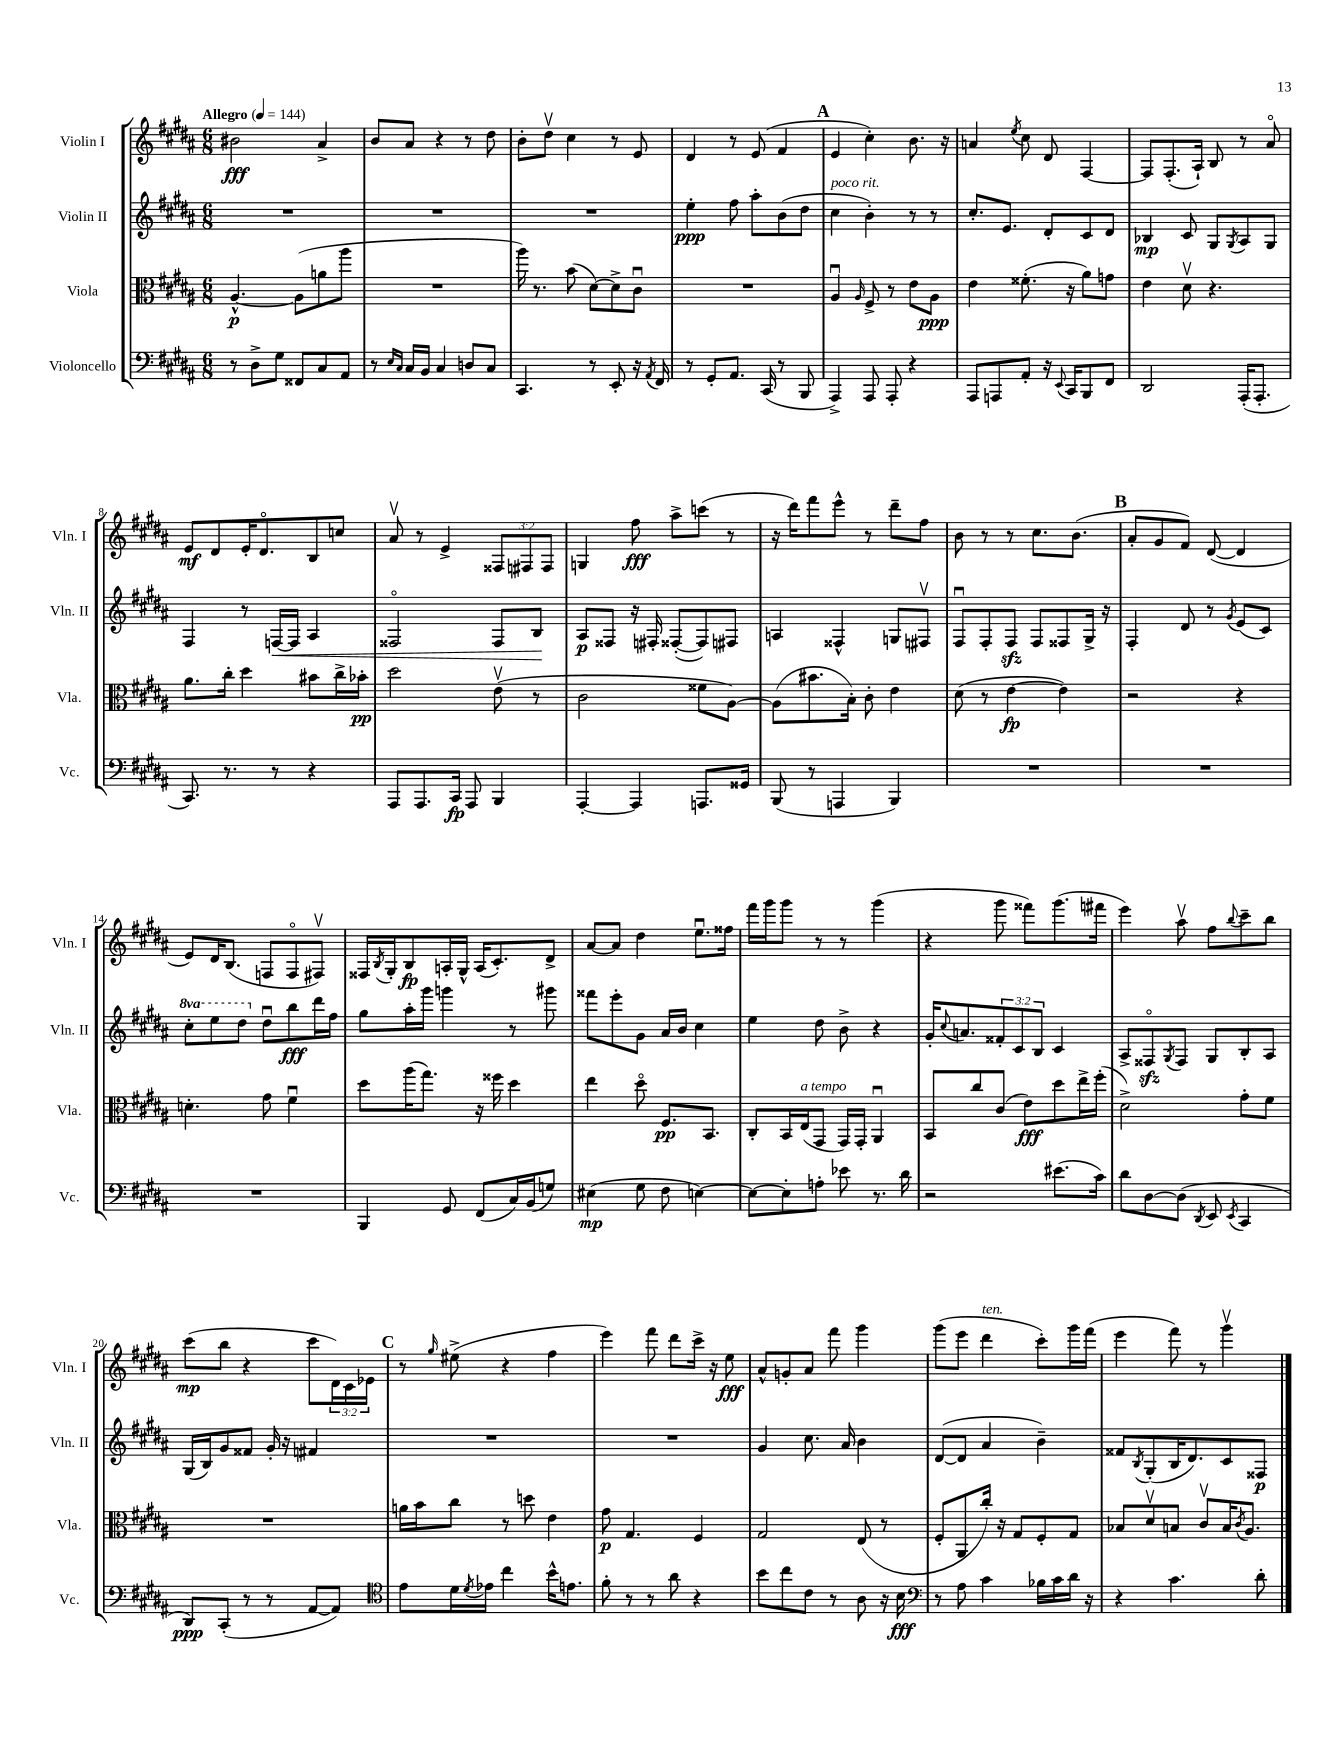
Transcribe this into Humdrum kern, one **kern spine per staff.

**kern	**dynam	**kern	**dynam	**kern	**dynam	**kern	**dynam
*part4	*part4	*part3	*part3	*part2	*part2	*part1	*part1
*staff4	*staff4	*staff3	*staff3	*staff2	*staff2	*staff1	*staff1
*I"Violoncello	*	*I"Viola	*	*I"Violin II	*	*I"Violin I	*
*I'Vc.	*	*I'Vla.	*	*I'Vln. II	*	*I'Vln. I	*
*clefF4	*	*clefC3	*	*clefG2	*	*clefG2	*
*k[f#c#g#d#a#]	*	*k[f#c#g#d#a#]	*	*k[f#c#g#d#a#]	*	*k[f#c#g#d#a#]	*
*M6/8	*	*M6/8	*	*M6/8	*	*M6/8	*
*MM144	*	*MM144	*	*MM144	*	*MM144	*
=1	=1	=1	=1	=1	=1	=1	=1
!	!	!	!	!	!	!LO:TX:a:B:t=Allegro	!
8r	.	[4.A#^^/	p	2.r	.	2b#X\	fff
8D#^\L	.	.	.	.	.	.	.
8G#\J	.	.	.	.	.	.	.
8FF##X/L	.	(8A#\L]	.	.	.	.	.
8C#/	.	8an\	.	.	.	4a#^/	.
8AA#/J	.	8aa#\J	.	.	.	.	.
=2	=2	=2	=2	=2	=2	=2	=2
8r	.	2.r	.	2.r	.	8b/L	.
16qqE/LL	.	.	.	.	.	.	.
16qqC#/JJ	.	.	.	.	.	.	.
16C#/LL	.	.	.	.	.	8a#/J	.
16BB/JJ	.	.	.	.	.	.	.
4C#/	.	.	.	.	.	4r	.
8Dn/L	.	.	.	.	.	8r	.
8C#/J	.	.	.	.	.	8dd#\	.
=3	=3	=3	=3	=3	=3	=3	=3
4.CC#/	.	16aa#\)	.	2.r	.	8b'\L	.
.	.	8.r	.	.	.	.	.
.	.	.	.	.	.	8dd#v\J	.
.	.	(8b\	.	.	.	4cc#\	.
8r	.	[8d#\L)	.	.	.	.	.
8EE'/	.	8d#^\]	.	.	.	8r	.
16r	.	8c#u\J	.	.	.	8e/	.
8qAA#/	.	.	.	.	.	.	.
16FF#/	.	.	.	.	.	.	.
=4	=4	=4	=4	=4	=4	=4	=4
8r	.	2.r	.	4ee'\	ppp	4d#/	.
8GG#'/L	.	.	.	.	.	.	.
8.AA#/J	.	.	.	8ff#\	.	8r	.
.	.	.	.	8aa#'\L	.	(8e/	.
(16CC#/	.	.	.	.	.	.	.
8r	.	.	.	(8b\	.	4f#/	.
8BBB/	.	.	.	8dd#\J	.	.	.
!!LO:REH:place=s1:t=A
=5	=5	=5	=5	=5	=5	=5	=5
!	!	!	!	!LO:TX:a:i:t=poco rit.	!	!	!
4AAA#^/)	.	4A#u/	.	4cc#\	.	4e/	.
.	.	16qqA#/	.	.	.	.	.
8AAA#/	.	8F#^/	.	4b'\)	.	4cc#'\)	.
8AAA#'/	.	8r	.	.	.	.	.
4r	.	8e\L	.	8r	.	8.b\	.
.	.	8A#\J	ppp	8r	.	.	.
.	.	.	.	.	.	16r	.
=6	=6	=6	=6	=6	=6	=6	=6
8AAA#/L	.	4e\	.	8.cc#'/L	.	4an/	.
8AAAn/	.	.	.	.	.	.	.
.	.	.	.	8.e/J	.	.	.
.	.	.	.	.	.	8qee/	.
8AA#'/J	.	(8.f##X'\	.	.	.	8cc#\	.
16r	.	.	.	8d#'/L	.	8d#/	.
8qqEE/	.	.	.	.	.	.	.
16CC#/KL	.	16r	.	.	.	.	.
8BBB/	.	8a#\L)	.	8c#/	.	[4F#/	.
8FF#/J	.	8gn\J	.	8d#/J	.	.	.
=7	=7	=7	=7	=7	=7	=7	=7
2DD#/	.	4e\	.	4B-X/	mp	8F#/L]	.
.	.	.	.	.	.	(8.F#'/	.
.	.	8d#v\	.	8c#/	.	.	.
.	.	.	.	.	.	16A#`/Jk)	.
.	.	4.r	.	8G#/L	.	8B/	.
.	.	.	.	8qG#/	.	.	.
(16AAA#'/KL	.	.	.	8A#/	.	8r	.
8.AAA#'/J	.	.	.	.	.	.	.
.	.	.	.	8G#/J	.	8a#/	.
!!LO:LB:g=z
=8	=8	=8	=8	=8	=8	=8	=8
8.CC#/)	.	8.a#\L	.	4F#/	.	8e/L	mf
.	.	.	.	.	.	8d#/	.
8.r	.	16cc#'\Jk	.	.	.	.	.
.	.	4dd#\	.	8r	.	16e'/K	.
.	.	.	.	.	.	8.d#/	.
!	!	!	!	!	!LO:HP:b	!	!
8r	.	.	.	[16Fn/LL	<	.	.
.	.	.	.	16F/JJ]	.	.	.
4r	.	8b#X\L	.	4A#/	.	8B/	.
.	.	16cc#^\L	.	.	.	8ccn/J	.
.	.	16b-X'\JJ	pp	.	.	.	.
=9	=9	=9	=9	=9	=9	=9	=9
8AAA#/L	.	2dd#\	.	2F##X/	.	8a#v/	.
8.AAA#/	.	.	.	.	.	8r	.
.	.	.	.	.	.	4e^/	.
16CC#/Jk	fp	.	.	.	.	.	.
8AAA#/	.	.	.	.	.	.	.
4BBB/	.	(8ev\	.	8F##/L	.	12F##X/L	.
.	.	.	.	.	.	12F#X/	.
.	.	8r	.	8B/J	.	.	.
.	.	.	.	.	.	12F#/J	.
.	.	.	.	.	[	.	.
=10	=10	=10	=10	=10	=10	=10	=10
[4AAA#'/	.	2c#\	.	8A#/L	p	4Gn/	.
.	.	.	.	8F##X/J	.	.	.
4AAA#/]	.	.	.	16r	.	8ff#\	fff
.	.	.	.	16F#X'/	.	.	.
.	.	.	.	([8F##X'/L	.	8aa#^\L	.
8.AAAn/L	.	8f##X\L	.	8F##/])	.	(8cccn\J	.
.	.	[8A#\J)	.	8F#X/J	.	8r	.
16GG##X/Jk	.	.	.	.	.	.	.
=11	=11	=11	=11	=11	=11	=11	=11
(8BBB/	.	(8A#\L]	.	4An/	.	16r	.
.	.	.	.	.	.	16ddd#\KL)	.
8r	.	8.b#X\	.	.	.	8fff#\	.
4AAAn/	.	.	.	4F##X^^/	.	8eee^^\J	.
.	.	16B'\Jk)	.	.	.	.	.
.	.	8c#'\	.	.	.	8r	.
4BBB/)	.	4e\	.	8Gn/L	.	8ddd#~\L	.
.	.	.	.	8F#Xv/J	.	8ff#\J	.
=12	=12	=12	=12	=12	=12	=12	=12
2.r	.	(8d#\	.	8F#u/L	.	8b\	.
.	.	8r	.	8F#'/	.	8r	.
.	.	[4e\	fp	8F#zz/J	.	8r	.
.	.	.	.	8F#/L	.	8.cc#\L	.
.	.	4e\])	.	8F##X/	.	.	.
.	.	.	.	.	.	(8.b\J	.
.	.	.	.	16G#^/Jk	.	.	.
.	.	.	.	16r	.	.	.
!!LO:REH:place=s1:t=B
=13	=13	=13	=13	=13	=13	=13	=13
2.r	.	2r	.	4F#'/	.	8a#'/L	.
.	.	.	.	.	.	8g#/	.
.	.	.	.	8d#/	.	8f#/J)	.
.	.	.	.	8r	.	([8d#/	.
.	.	.	.	8qg#/	.	.	.
.	.	4r	.	(8e/L	.	4d#/]	.
.	.	.	.	8c#/J)	.	.	.
!!LO:LB:g=z
=14	=14	=14	=14	=14	=14	=14	=14
*	*	*	*	*8va	*	*	*
2.r	.	4.dn'\	.	8ccc#'\L	.	8e/L)	.
.	.	.	.	8eee\	.	16d#/K	.
.	.	.	.	.	.	(8.B/J	.
.	.	.	.	8ddd#\J	.	.	.
*	*	*	*	*X8va	*	*	*
.	.	8g#\	.	8dd#u\L	.	8Fn/L	.
.	.	4f#u\	.	8bb\	fff	8F/	.
.	.	.	.	16ddd#\L	.	8F#Xv/J)	.
.	.	.	.	16ff#\JJ	.	.	.
=15	=15	=15	=15	=15	=15	=15	=15
4BBB/	.	8dd#\L	.	8gg#\L	.	16F##X/LL	.
.	.	.	.	.	.	8qB/	.
.	.	.	.	.	.	16G#'/J	.
.	.	(16aa#\K	.	16aa#'\L	.	8B/	fp
.	.	8.gg#\J)	.	16ggg#\JJ	.	.	.
8GG#/	.	.	.	4gggn\	.	16An'/L	.
.	.	.	.	.	.	16G#^^/JJ	.
(8FF#/L	.	16r	.	.	.	(16A/KL	.
.	.	16ff##X\	.	.	.	8.c#'/)	.
16C#/L)	.	4dd#\	.	8r	.	.	.
(16BB/J	.	.	.	.	.	.	.
8Gn/J)	.	.	.	8ggg#X\	.	8d#^/J	.
=16	=16	=16	=16	=16	=16	=16	=16
(4E#X\	mp	4ee\	.	8fff##X\L	.	[8a#/L	.
.	.	.	.	8eee'\	.	8a#/J]	.
8G#\	.	8dd#\	.	8g#\J	.	4dd#\	.
8F#\	.	8.F#/L	pp	16a#/LL	.	.	.
.	.	.	.	16b/JJ	.	.	.
[4En\)	.	.	.	4cc#\	.	8.eeu\L	.
.	.	8.BB/J	.	.	.	.	.
.	.	.	.	.	.	16ff##X\Jk	.
=17	=17	=17	=17	=17	=17	=17	=17
8E\L_	.	8C#'/L	.	4ee\	.	16fff#\LL	.
.	.	.	.	.	.	16ggg#\J	.
8E'\]	.	16BB/L	.	.	.	8ggg#\J	.
!	!	!LO:TX:a:i:t=a tempo	!	!	!	!	!
.	.	(16E/J	.	.	.	.	.
8An'\J	.	8GG#/J	.	8dd#\	.	8r	.
8e-X\	.	16GG#/LL)	.	8b^\	.	8r	.
.	.	16GG#'/JJ	.	.	.	.	.
8.r	.	4AA#u/	.	4r	.	(4ggg#\	.
16d#\	.	.	.	.	.	.	.
=18	=18	=18	=18	=18	=18	=18	=18
2r	.	8BB/L	.	16g#'/KL	.	4r	.
.	.	.	.	8qqcc#/	.	.	.
.	.	.	.	8.an/	.	.	.
.	.	8cc#/	.	.	.	.	.
.	.	(8c#/J	.	12f##X'/	.	8ggg#\	.
.	.	.	.	12c#/	.	.	.
.	.	8e\L)	fff	.	.	8fff##X\L)	.
.	.	.	.	12B/J	.	.	.
(8.e#X\L	.	8dd#\	.	4c#/	.	(8.ggg#\	.
.	.	16ee^\L	.	.	.	.	.
16c#\Jk)	.	(16ff#'\JJ	.	.	.	16fff#X\Jk	.
=19	=19	=19	=19	=19	=19	=19	=19
8d#\L	.	2d#^\)	.	8A#^/L	.	4eee\)	.
[8D#\	.	.	.	8F##Xzz/	.	.	.
.	.	.	.	8qG#/	.	.	.
(8D#\J]	.	.	.	8F##/J	.	8aa#v\	.
8qDD#/	.	.	.	.	.	.	.
8EE/	.	.	.	8G#/L	.	8ff#\L	.
8qEE/	.	.	.	.	.	8qqbb/	.
4CC#/	.	8g#'\L	.	8B'/	.	8ccc#~\	.
.	.	8f#\J	.	8A#/J	.	8bb\J	.
!!LO:LB:g=z
=20	=20	=20	=20	=20	=20	=20	=20
8DD#/L)	ppp	2.r	.	(16G#/LL	.	(8ccc#\L	mp
.	.	.	.	16B/J)	.	.	.
(8CC#'/J	.	.	.	8g#/	.	8bb\J	.
8r	.	.	.	8f##X/J	.	4r	.
8r	.	.	.	16g#'/	.	.	.
.	.	.	.	16r	.	.	.
[8AA#/L	.	.	.	4f#X/	.	8ccc#\L	.
8AA#/J])	.	.	.	.	.	24d#\L)	.
.	.	.	.	.	.	24c#\	.
.	.	.	.	.	.	24e-X\JJ	.
!!LO:REH:place=s1:t=C
=21	=21	=21	=21	=21	=21	=21	=21
*clefC4	*	*	*	*	*	*	*
8e\L	.	16an\LL	.	2.r	.	8r	.
.	.	16b\J	.	.	.	.	.
.	.	.	.	.	.	16qqgg#/	.
16d#\L	.	8cc#\J	.	.	.	(8ee#X^\	.
8qd#/	.	.	.	.	.	.	.
16e-X\JJ	.	.	.	.	.	.	.
4cc#\	.	8r	.	.	.	4r	.
.	.	8ddn\	.	.	.	.	.
16b^^\KL	.	4e\	.	.	.	4ff#\	.
8.en\J	.	.	.	.	.	.	.
=22	=22	=22	=22	=22	=22	=22	=22
8f#'\	.	8g#\	p	2.r	.	4eee\)	.
8r	.	4.G#/	.	.	.	.	.
8r	.	.	.	.	.	8fff#\	.
8a#\	.	.	.	.	.	8ddd#\L	.
4r	.	4F#/	.	.	.	16ccc#^\Jk	.
.	.	.	.	.	.	16r	.
.	.	.	.	.	.	8ee\	fff
=23	=23	=23	=23	=23	=23	=23	=23
8b\L	.	2G#/	.	4g#/	.	8a#^^/L	.
8cc#\	.	.	.	.	.	8gn'/	.
8c#\J	.	.	.	8.cc#\	.	8a#/J	.
8r	.	.	.	.	.	8fff#\	.
.	.	.	.	16a#/	.	.	.
8A#\	.	(8E/	.	4b\	.	4ggg#\	.
16r	.	8r	.	.	.	.	.
16B\	fff	.	.	.	.	.	.
=24	=24	=24	=24	=24	=24	=24	=24
*clefF4	*	*	*	*	*	*	*
8r	.	8F#'/L	.	([8d#/L	.	(8ggg#\L	.
8A#\	.	8AA#/	.	8d#/J]	.	8eee\J	.
!	!	!	!	!	!	!LO:TX:a:i:t=ten.	!
4c#\	.	16cc#'/Jk)	.	4a#/	.	4ddd#\	.
.	.	16r	.	.	.	.	.
.	.	8G#/L	.	.	.	.	.
16B-X\LL	.	8F#'/	.	4b~\)	.	8ccc#'\L)	.
16c#\	.	.	.	.	.	.	.
16d#\JJ	.	8G#/J	.	.	.	16ggg#\L	.
16r	.	.	.	.	.	(16fff#\JJ	.
=25	=25	=25	=25	=25	=25	=25	=25
4r	.	8B-X/L	.	8f##X/L	.	4eee\	.
.	.	.	.	8qB/	.	.	.
.	.	8d#v/	.	(8G#'/	.	.	.
4.c#\	.	8Bn/J	.	16B/K	.	8fff#\)	.
.	.	.	.	8.d#/)	.	.	.
.	.	8c#v/L	.	.	.	8r	.
.	.	16B/K	.	8c#/	.	4ggg#v\	.
.	.	8qc#/	.	.	.	.	.
.	.	8.A#/J	.	.	.	.	.
8d#'\	.	.	.	8F##X/J	p	.	.
==	==	==	==	==	==	==	==
*-	*-	*-	*-	*-	*-	*-	*-
